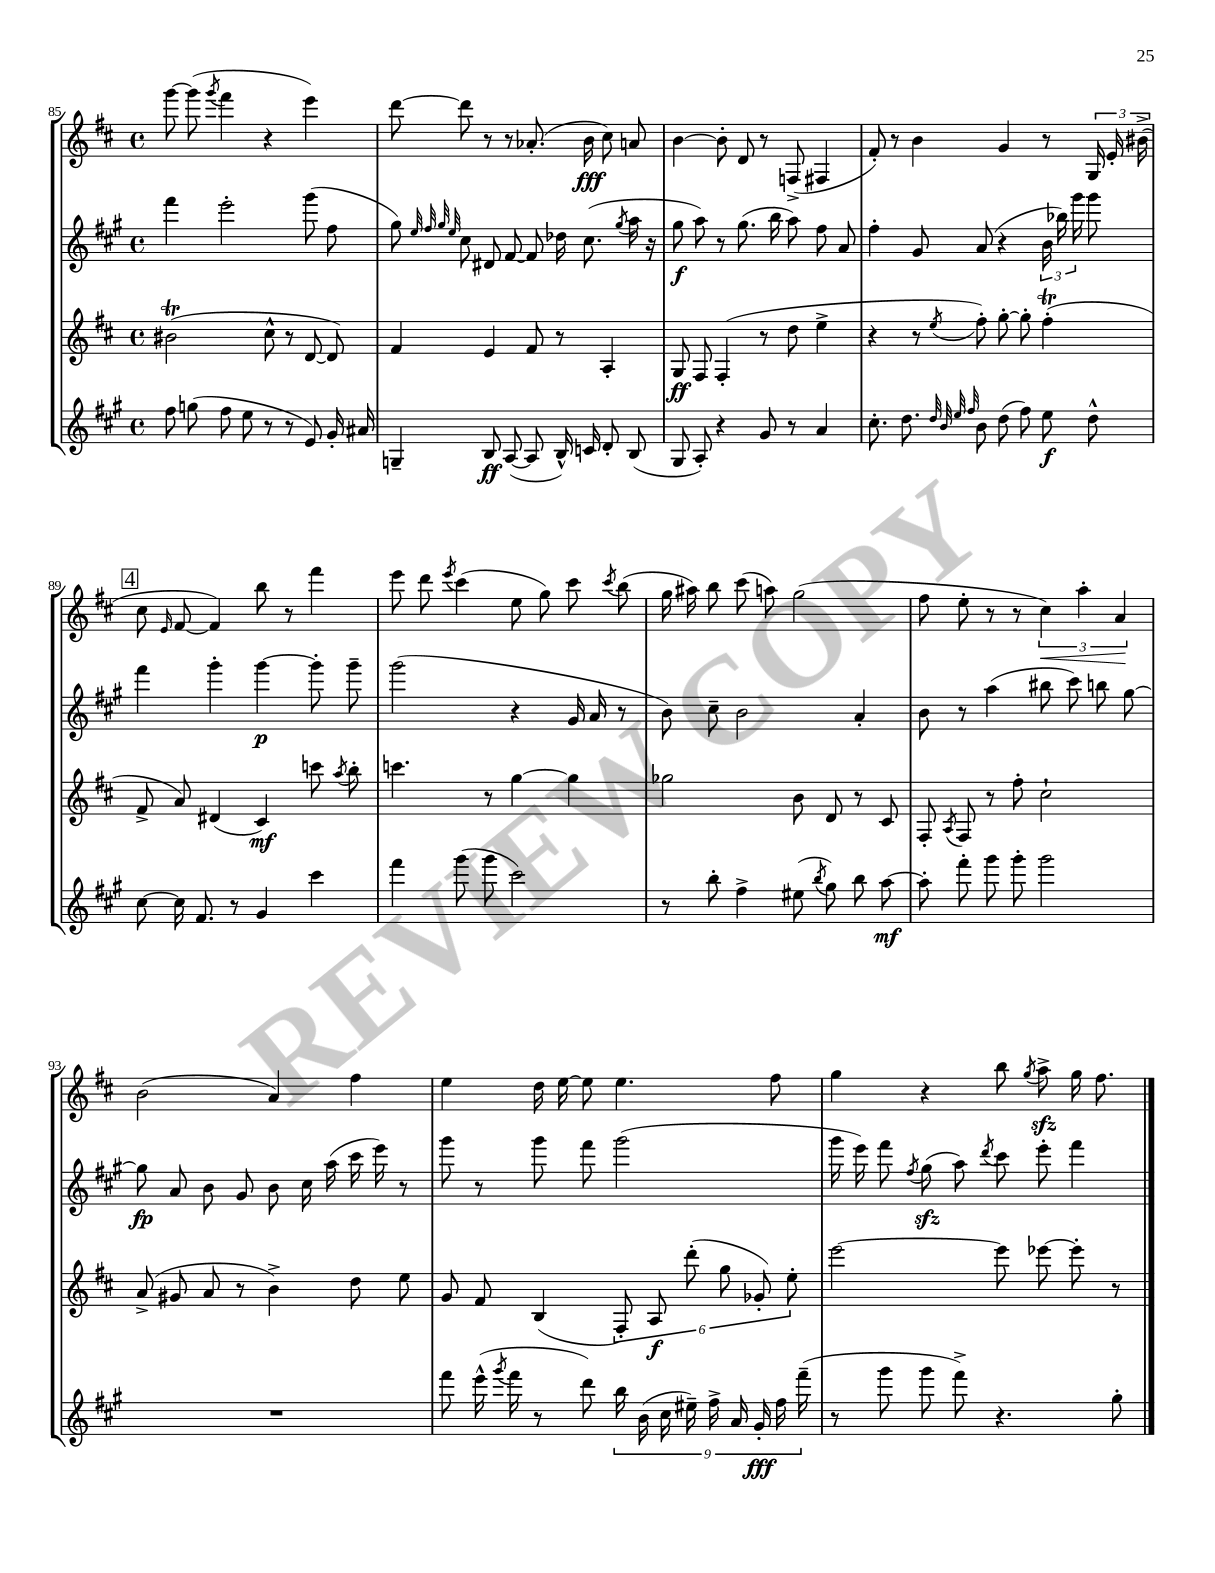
<<
\new StaffGroup <<
\new Staff = "s0" {
    \clef treble \key d \major \defaultTimeSignature \time 4/4
    \autoBeamOff g'''8~ g'''8( \acciaccatura { g'''8 } fis'''4 r4 e'''4) |
    d'''8~ d'''8 r8 r8 aes'8.-.( b'16\fff cis''8) a'8 |
    b'4~ b'8-. d'8 r8 f8->( fis4 |
    fis'8-.) r8 b'4 g'4 r8 \tuplet 3/2 { g16 e'16-. bis'16->( } |
    \mark \markup { \box "4" } cis''8 \grace { e'16 } fis'8~ fis'4) b''8 r8 fis'''4 |
    e'''8 d'''8 \acciaccatura { e'''8 } cis'''4( e''8 g''8) cis'''8 \acciaccatura { cis'''8 } b''8( |
    g''16 ais''16) b''8 cis'''8( a''8) g''2( |
    fis''8 e''8-. r8 r8 \tuplet 3/2 { cis''4\<) a''4-. a'4\! } |
    b'2( a'4) fis''4 |
    e''4 d''16 e''16~ e''8 e''4. fis''8 |
    g''4 r4 b''8 \acciaccatura { g''8 } a''8->\sfz g''16 fis''8. \bar "|." |
}
\new Staff = "s1" {
    \clef treble \key a \major \defaultTimeSignature \time 4/4
    \autoBeamOff fis'''4 e'''2-. gis'''8( fis''8 |
    gis''8) \grace { e''32 fis''32 gis''32 e''32 } cis''8 dis'8 fis'8~ fis'8 des''16 cis''8.( \acciaccatura { gis''8 } a''16 r16 |
    gis''8\f a''8) r8 gis''8.( b''16 a''8) fis''8 a'8 |
    fis''4-. gis'8 a'8( r4 \tuplet 3/2 { b'16 bes''16) gis'''16 } gis'''8 |
    \mark \markup { \box "4" } fis'''4 gis'''4-. gis'''4~\p gis'''8-. gis'''8-- |
    gis'''2( r4 gis'16 a'16 r8 |
    b'8) cis''8-- b'2 a'4-. |
    b'8 r8 a''4( bis''8 cis'''8) b''8 gis''8~ |
    gis''8\fp a'8 b'8 gis'8 b'8 cis''16 a''16( cis'''16 e'''16) r8 |
    gis'''8 r8 gis'''8 fis'''8 gis'''2( |
    gis'''16 e'''16) fis'''8 \acciaccatura { fis''8 } gis''8\sfz( a''8) \acciaccatura { d'''8 } cis'''8 e'''8-. fis'''4 \bar "|." |
}
\new Staff = "s2" {
    \clef treble \key d \major \defaultTimeSignature \time 4/4
    \autoBeamOff bis'2\trill( cis''8-^ r8 d'8~ d'8) |
    fis'4 e'4 fis'8 r8 a4-. |
    g8\ff fis8 fis4-.( r8 d''8 e''4-> |
    r4 r8 \acciaccatura { e''8 } fis''8-.) g''8~-. g''8-. fis''4-.\trill( |
    \mark \markup { \box "4" } fis'8-> a'8) dis'4( cis'4\mf) c'''8 \acciaccatura { a''8 } b''8-. |
    c'''4. r8 g''4~ g''4 |
    ges''2 b'8 d'8 r8 cis'8 |
    fis8-. \acciaccatura { a8 } fis8 r8 fis''8-. cis''2-! |
    a'8->( gis'8 a'8 r8 b'4->) d''8 e''8 |
    g'8 fis'8 b4( \tuplet 6/4 { fis8-.) a8\f d'''8-.( g''8 ges'8-.) e''8-. } |
    e'''2~ e'''8 ees'''8~ ees'''8-. r8 \bar "|." |
}
\new Staff = "s3" {
    \clef treble \key a \major \defaultTimeSignature \time 4/4
    \autoBeamOff fis''8 g''8( fis''8 e''8 r8 r8 e'8) gis'16-. ais'16 |
    g4-- b8\ff a8~( a8 b16-^) c'16 d'8-. b8( |
    gis8 a8-.) r4 gis'8 r8 a'4 |
    cis''8.-. d''8. \grace { d''32 b'32 e''32 fis''32 } b'8 d''8( fis''8) e''8\f d''8-^ |
    \mark \markup { \box "4" } cis''8~ cis''16 fis'8. r8 gis'4 cis'''4 |
    fis'''4 gis'''8( gis'''8 cis'''2) |
    r8 b''8-. fis''4-> eis''8( \acciaccatura { b''8 } gis''8) b''8 a''8~\mf |
    a''8-. fis'''8-. gis'''8 gis'''8-. gis'''2 |
    R1 |
    fis'''8 e'''16-^( \acciaccatura { gis'''8 } fis'''16 r8 d'''8) \tuplet 9/8 { b''16 b'16( cis''16 eis''16--) fis''16-> a'16 gis'16-.\fff fis''16 fis'''16--( } |
    r8 gis'''8 gis'''8 fis'''8->) r4. gis''8-. \bar "|." |
}
>>
>>
\layout { \context { \Score currentBarNumber = #85 } }
